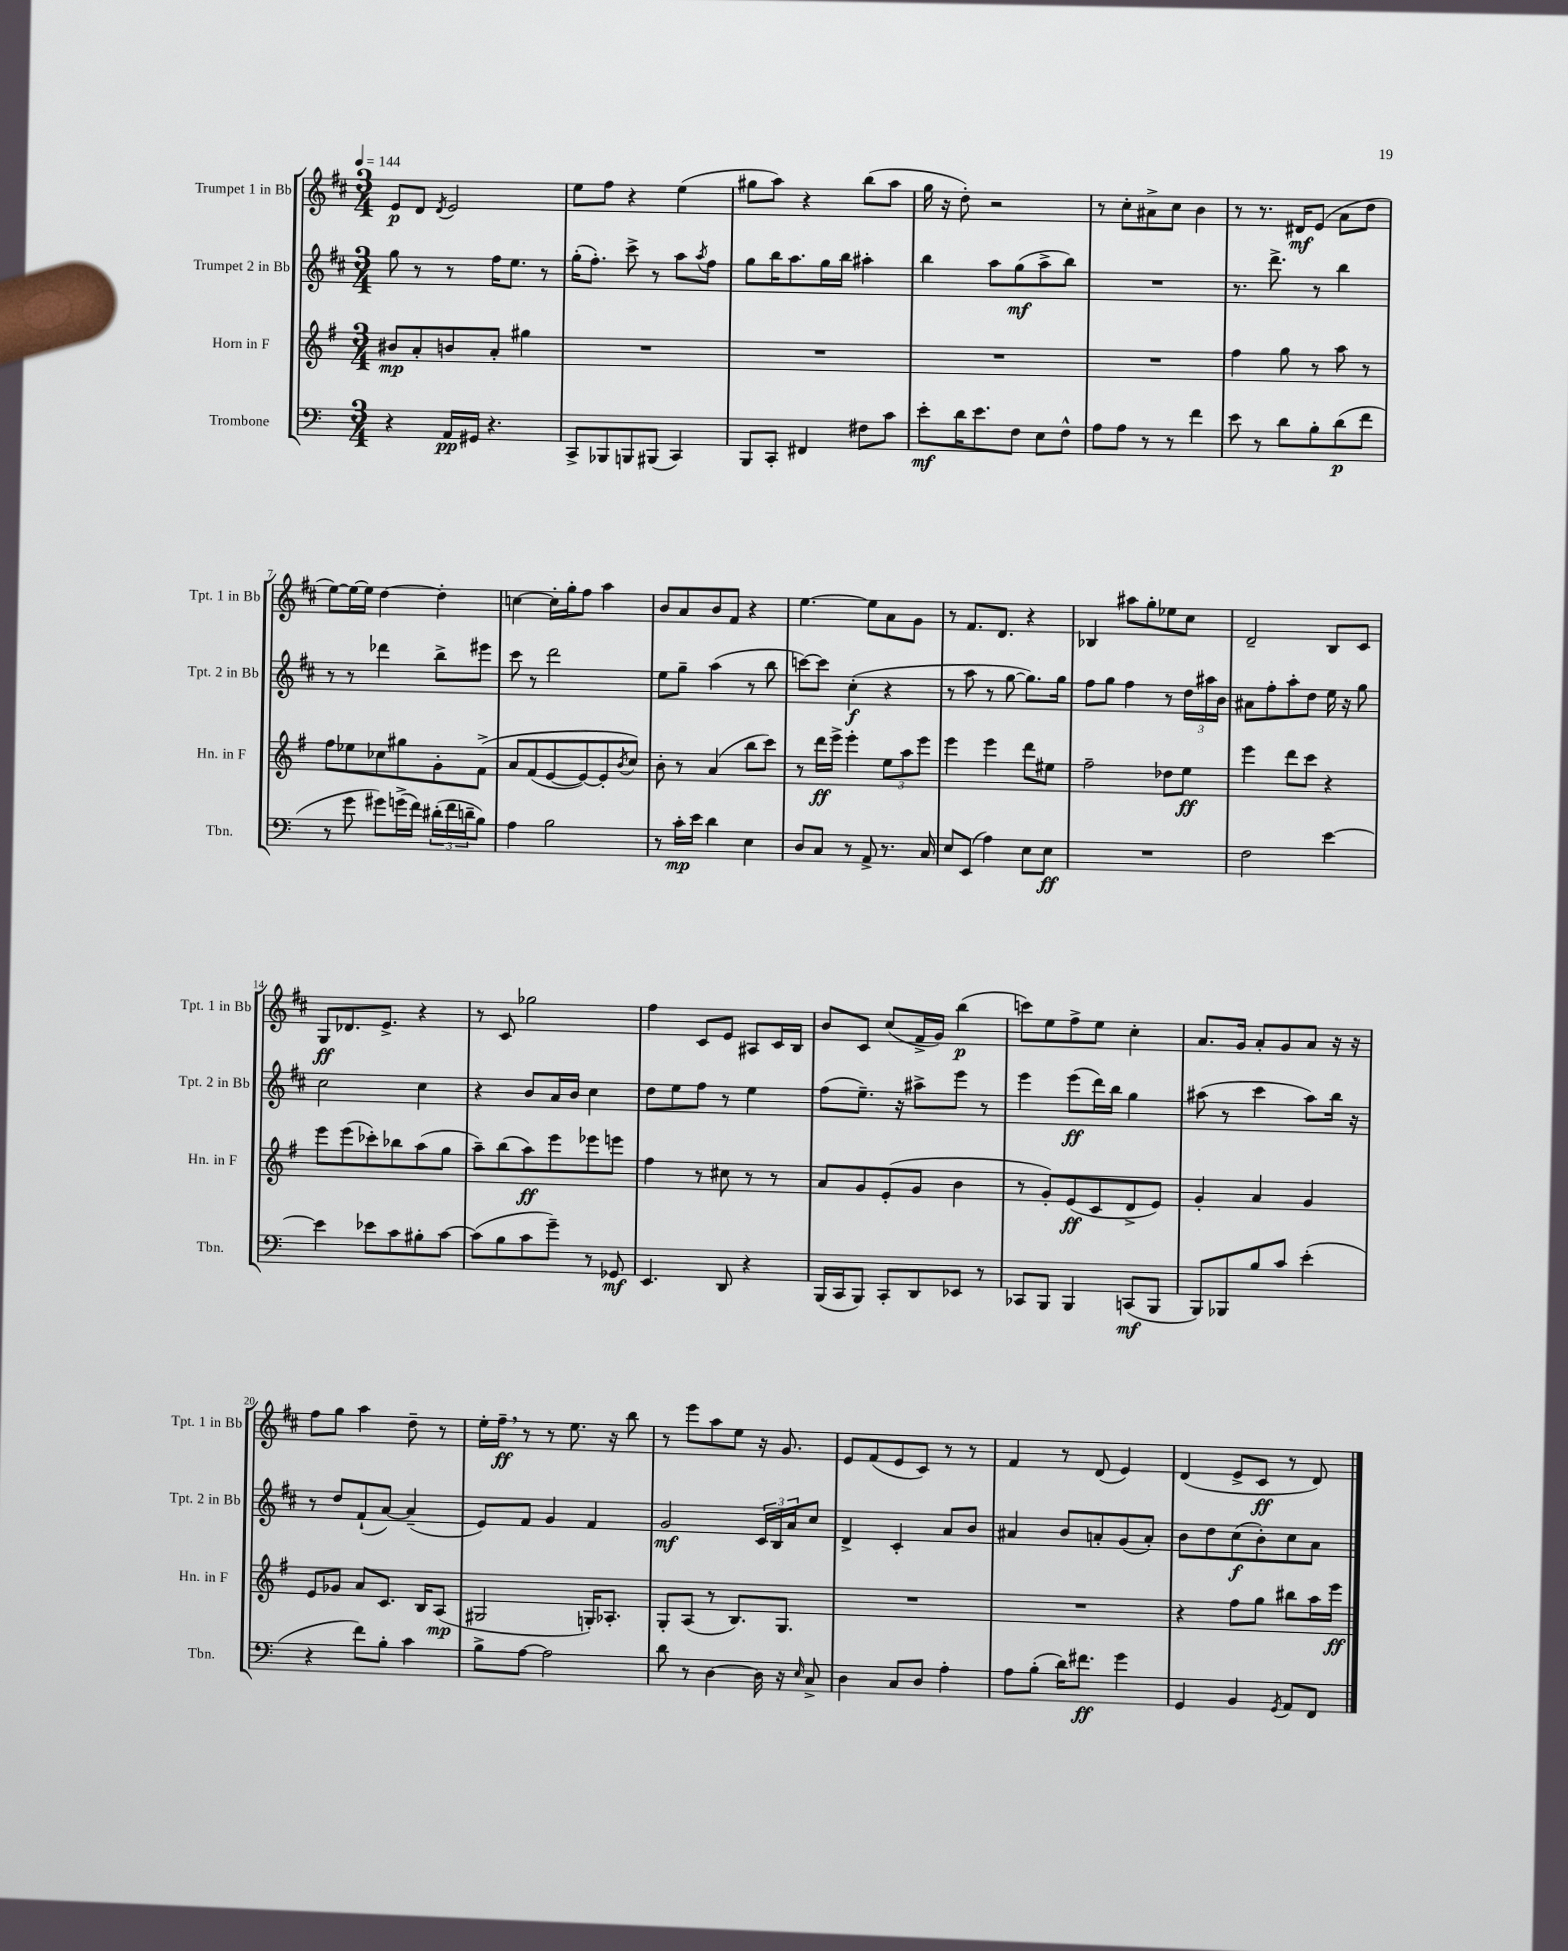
<<
\new StaffGroup <<
\new Staff = "s0" \with { instrumentName = "Trumpet 1 in Bb" shortInstrumentName = "Tpt. 1 in Bb" } {
    \clef treble \key d \major \numericTimeSignature \time 3/4 \tempo 4 = 144
    e'8\p d'8 \acciaccatura { d'8 } e'2 |
    e''8 fis''8 r4 e''4( |
    gis''8 a''8) r4 b''8( a''8 |
    g''16 r16 d''8-.) r2 |
    r8 cis''8-. ais'8-> cis''8 b'4 |
    r8 r8. dis'16\mf e'8( a'8 d''8 |
    e''8~) e''16~ e''16 d''4~ d''4-. |
    c''4~ c''16-. g''16-. fis''8 a''4 |
    b'8 a'8 b'8 fis'8 r4 |
    e''4.~ e''8 a'8 g'8 |
    r8 fis'8. d'8. r4 |
    bes4 ais''8 g''8-. ees''8 cis''8 |
    d'2-- b8 cis'8 |
    g8\ff des'8. e'8.-> r4 |
    r8 cis'8 ges''2 |
    fis''4 cis'8 e'8 ais8 cis'16 b16 |
    b'8 cis'8 cis''8( fis'16-> g'16) b''4\p( |
    c'''8) e''8 fis''8-> e''8 cis''4-. |
    a'8. g'16 a'8-. g'8 a'8 r16 r16 |
    fis''8 g''8 a''4 d''8-- r8 |
    e''16-. fis''16--\ff \breathe r8 r8 e''8. r16 b''8 |
    r8 e'''8 a''8 e''8 r16 g'8. |
    e'8 fis'8( e'8 cis'8) r8 r8 |
    fis'4 r8 d'8( e'4) |
    d'4( e'8-> cis'8\ff r8 d'8) \bar "|." |
}
\new Staff = "s1" \with { instrumentName = "Trumpet 2 in Bb" shortInstrumentName = "Tpt. 2 in Bb" } {
    \clef treble \key d \major \numericTimeSignature \time 3/4
    g''8 r8 r8 fis''16 e''8. r8 |
    g''16-.( fis''8.-.) cis'''8-> r8 a''8 \acciaccatura { a''8 } fis''8 |
    g''8 b''16 a''8. g''16 b''16 ais''4-. |
    b''4 a''8 g''8\mf( a''8-> b''8) |
    R2. |
    r8. d'''8.-> r8 b''4 |
    r8 r8 des'''4 b''8-> eis'''8 |
    cis'''8 r8 d'''2 |
    e''8 g''8-- a''4( r8 b''8 |
    c'''8~) c'''8 cis''4-.\f( r4 |
    r8 a''8 r8 g''8~ g''8.) g''16 |
    fis''8 g''8 fis''4 r8 \tuplet 3/2 { d''16 ais''16 b'16 } |
    ais'8 fis''8-. a''8-. d''8 e''16 r16 g''8 |
    cis''2 cis''4 |
    r4 b'8 a'16 b'16 cis''4 |
    d''8 e''8 fis''8 r8 e''4 |
    fis''8( e''8.--) r16 ais''8-> e'''8 r8 |
    e'''4 e'''8\ff( d'''16) b''16 g''4 |
    ais''8( r8 cis'''4 ais''8) b''16 r16 |
    r8 d''8 fis'8-!( a'8~) a'4--( |
    e'8) fis'8 g'4 fis'4 |
    g'2\mf \tuplet 3/2 { cis'16 b16 a'16 } cis''8 |
    d'4-> cis'4-. a'8 b'8 |
    ais'4 b'8 a'8-. g'8( a'8-.) |
    b'8 d''8 cis''8\f( b'8-.) cis''8 a'8 \bar "|." |
}
\new Staff = "s2" \with { instrumentName = "Horn in F" shortInstrumentName = "Hn. in F" } {
    \clef treble \key g \major \numericTimeSignature \time 3/4
    bis'8\mp a'8-. b'8 a'8-. gis''4 |
    R2. |
    R2. |
    R2. |
    R2. |
    fis''4 g''8 r8 a''8 r8 |
    fis''8 ees''8 ces''8 gis''8 g'8-. fis'8->\( |
    a'8 fis'8( e'8~ e'8~) e'8-. \acciaccatura { b'8 } c''8\) |
    b'8-. r8 a'4( b''8 c'''8) |
    r8 d'''16\ff e'''16-> e'''4-. \tuplet 3/2 { e''8 a''8 e'''8 } |
    e'''4 e'''4 d'''8 eis''8 |
    fis''2-- des''8 e''8\ff |
    e'''4 d'''8 c'''8 r4 |
    e'''8 e'''8( ces'''8-.) bes''8 a''8( g''8 |
    a''8--) b''8( a''8\ff) e'''8 ees'''8 e'''8 |
    fis''4 r8 cis''8 r8 r8 |
    a'8 g'8 e'8-.( g'8 b'4 |
    r8 g'8-.) e'8\ff( c'8 d'8-> e'8) |
    g'4-. a'4 g'4 |
    e'8 ges'8 a'8 c'8. b16 a8\mp( |
    gis2 g16-.) aes8.-. |
    g8-. a8( r8 b8.) g8. |
    R2. |
    R2. |
    r4 fis''8 g''8 bis''8 a''16 e'''16\ff \bar "|." |
}
\new Staff = "s3" \with { instrumentName = "Trombone" shortInstrumentName = "Tbn." } {
    \clef bass \key c \major \numericTimeSignature \time 3/4
    r4 a,16\pp gis,16 r4. |
    c,8-> bes,,8 b,,8 bis,,8( c,4) |
    b,,8 c,8-. fis,4 fis8 c'8 |
    e'8-.\mf d'16 e'8. f8 e8 f8-^ |
    a8 a8 r8 r8 f'4 |
    e'8 r8 d'8 b8-. d'8\p( f'8 |
    r8 g'8 gis'8) g'16->( f'16) \tuplet 3/2 { dis'16-.( f'16 d'16-- } b8) |
    a4 b2 |
    r8 c'16-.\mp e'16 d'4 e4 |
    d8 c8 r8 a,8-> r8. c16 |
    e8 e,8( a4) e8 e8\ff |
    R2. |
    f2 e'4~ |
    e'4 ees'8 c'8 bis8-. c'8~ |
    c'8( b8 c'8 g'8--) r8 ges,8\mf |
    e,4. d,8 r4 |
    b,,16( c,16 b,,8) c,8-. d,8 ees,8 r8 |
    ces,8 b,,8 b,,4 c,8\mf( b,,8 |
    b,,8) bes,,8 b8 c'8 e'4-.( |
    r4 f'8) b8-. c'4 |
    b8-> a8~ a2 |
    d'8 r8 d4~ d16 r16 \grace { e16 } c8-> |
    d4 c8 d8 a4-. |
    a8 b8-.( d'16) fis'8.\ff g'4 |
    g,4 b,4 \acciaccatura { g,8 } a,8 f,8 \bar "|." |
}
>>
>>
